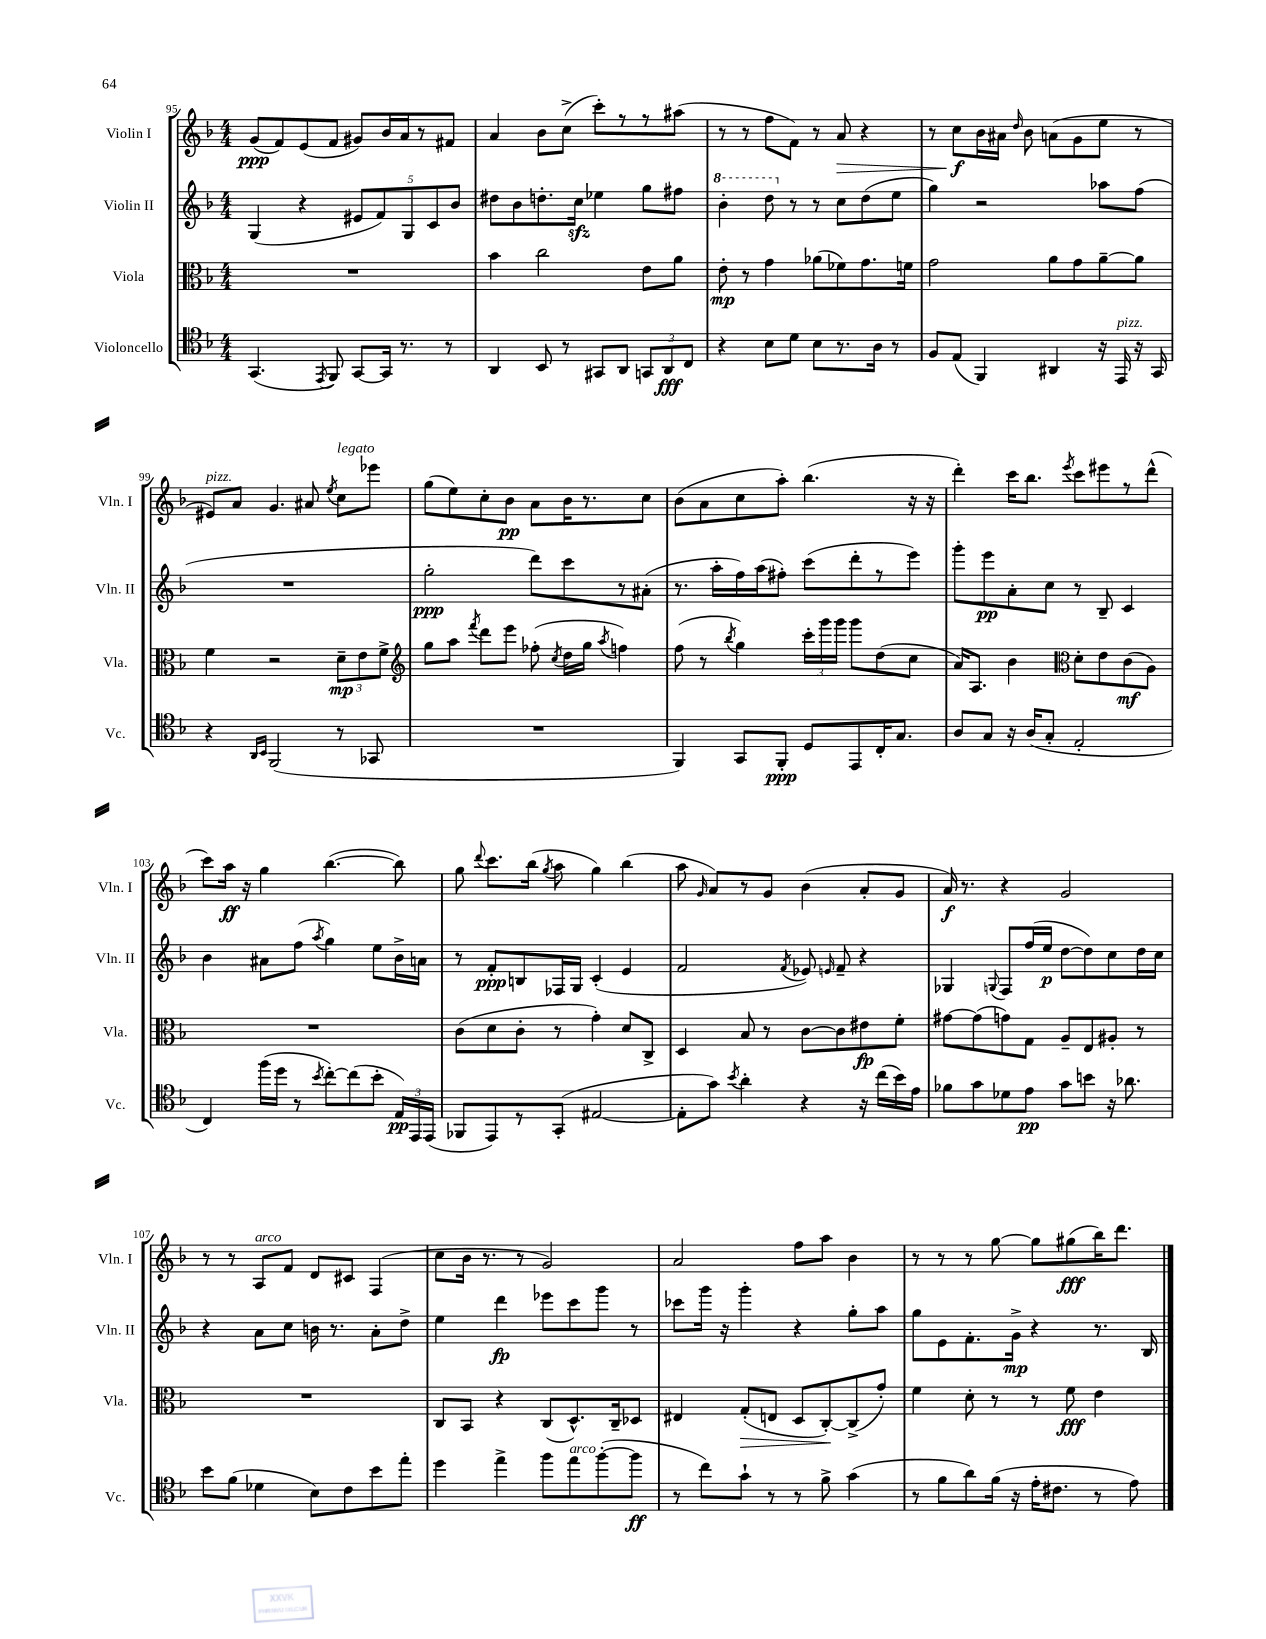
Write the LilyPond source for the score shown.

<<
\new StaffGroup <<
\new Staff = "s0" \with { instrumentName = "Violin I" shortInstrumentName = "Vln. I" } {
    \clef treble \key f \major \numericTimeSignature \time 4/4
    \autoBeamOff g'8[\ppp( f'8) e'8( f'8] gis'8[) bes'16 a'16 r8 fis'8] |
    a'4 bes'8[ c''8]->( c'''8[-.) r8 r8 ais''8]( |
    r8 r8 f''8[ f'8]) r8 a'8\> r4 |
    r8 c''8[\f\! bes'16 ais'16] \grace { d''16 } bes'8 a'8[( g'8 e''8] r8 |
    eis'8[^\markup { \italic "pizz." }) a'8] g'4. ais'8 \acciaccatura { e''8 } c''8[^\markup { \italic "legato" } ees'''8] |
    g''8[( e''8) c''8-. bes'8]\pp a'8[ bes'16 r8. c''8] |
    bes'8[( a'8 c''8 a''8]-.) bes''4.( r16 r16 |
    d'''4-.) c'''16[ bes''8.] \acciaccatura { e'''8 } c'''8[ eis'''8 r8 d'''8]-^( |
    c'''8[) a''16]\ff r16 g''4 bes''4.~( bes''8) |
    g''8 \appoggiatura { d'''8 } c'''8.[ bes''16]( \acciaccatura { g''8 } a''8 g''4) bes''4( |
    a''8 \grace { g'16 } a'8[) r8 g'8] bes'4( a'8[-. g'8] |
    a'16\f) r8. r4 g'2 |
    r8 r8 a8[^\markup { \italic "arco" } f'8] d'8[ cis'8] f4( |
    c''8[ bes'16] r8. r8 g'2) |
    a'2 f''8[ a''8] bes'4 |
    r8 r8 r8 g''8~ g''8[ gis''8\fff( bes''16) d'''8.] \bar "|." |
}
\new Staff = "s1" \with { instrumentName = "Violin II" shortInstrumentName = "Vln. II" } {
    \clef treble \key f \major \numericTimeSignature \time 4/4
    \autoBeamOff g4( r4 \tuplet 5/4 { eis'8[ f'8) g8 c'8 bes'8] } |
    dis''8[ bes'8 d''8.-. c''16]\sfz ees''4 g''8[ fis''8] |
    \ottava #1 bes''4-. d'''8 \ottava #0 r8 r8 c''8[ d''8( e''8] |
    g''4) r2 aes''8[ f''8]( |
    R1 |
    g''2-.\ppp d'''8[) c'''8 r8 ais'8]-.( |
    r8. a''16[-. f''16) a''16( fis''8]-.) c'''8[( d'''8-. r8 e'''8]) |
    g'''8[-. e'''8\pp a'8-. c''8] r8 bes8-- c'4 |
    bes'4 ais'8[ f''8]( \acciaccatura { a''8 } g''4) e''8[ bes'16-> a'16] |
    r8 f'8[-.\ppp b8 fes16 g16] c'4-.( e'4 |
    f'2 \acciaccatura { f'8 } ees'8) \grace { e'16 } f'8-- r4 |
    ges4 \appoggiatura { g8 } f8[ f''16( e''16]\p d''8[~ d''8) c''8 d''16 c''16] |
    r4 a'8[ c''8] b'16 r8. a'8[-. d''8]-> |
    e''4 d'''4\fp ees'''8[ c'''8 g'''8] r8 |
    ces'''8[ g'''16] r16 g'''4-. r4 g''8[-. a''8] |
    g''8[ e'8 f'8.-. g'16]->\mp r4 r8. bes16 \bar "|." |
}
\new Staff = "s2" \with { instrumentName = "Viola" shortInstrumentName = "Vla." } {
    \clef alto \key f \major \numericTimeSignature \time 4/4
    \autoBeamOff R1 |
    bes'4 c''2 e'8[ a'8] |
    e'8-.\mp r8 g'4 aes'8[( fes'8) g'8. f'16] |
    g'2 a'8[ g'8 a'8~-- a'8] |
    f'4 r2 \tuplet 3/2 { d'8[--\mp e'8 f'8]-> } |
    \clef treble g''8[ a''8] \acciaccatura { f'''8 } d'''8[ e'''8] fes''8-.( \acciaccatura { c''8 } d''16[ g''16] \acciaccatura { a''8 } f''4) |
    f''8( r8 \acciaccatura { bes''8 } g''4) \tuplet 3/2 { c'''16[-. g'''16 g'''16] } g'''8[ d''8( c''8] |
    a'16[) a8.] bes'4 \clef alto d'8[-. e'8 c'8\mf( a8]) |
    R1 |
    c'8[( d'8 c'8]-. r8 g'4-.) d'8[ c8]-> |
    d4 bes8 r8 c'8[~ c'8 eis'8\fp f'8]-. |
    gis'8[~ gis'8( g'8) g8] a8[-- e8 ais8]-. r8 |
    R1 |
    c8[ bes,8] r4 c8[( d8.-^) c16-- des8] |
    eis4 g8[-.\>( e8] d8[ c8~-.\!) c8->( g'8]-.) |
    f'4 d'8-. r8 r8 f'8\fff e'4 \bar "|." |
}
\new Staff = "s3" \with { instrumentName = "Violoncello" shortInstrumentName = "Vc." } {
    \clef tenor \key f \major \numericTimeSignature \time 4/4
    \autoBeamOff g,4.( \acciaccatura { e,8 } f,8) g,8[~ g,16] r8. r8 |
    a,4 bes,8 r8 gis,8[ a,8] \tuplet 3/2 { g,8[ a,8\fff c8] } |
    r4 bes8[ d'8] bes8[ r8. a16] r8 |
    f8[ e8]( f,4) ais,4 r16 e,16^\markup { \italic "pizz." } r16 g,16 |
    r4 \grace { a,16[ bes,16] } f,2( r8 ges,8 |
    R1 |
    f,4) g,8[ f,8]-.\ppp d8[ e,8 c16-. g8.] |
    a8[ g8] r16 a16[( g8]-. e2-. |
    c4) f''16[( d''16] r8 \acciaccatura { bes'8 } c''8[~-.) c''8( bes'8]-. \tuplet 3/2 { e16[\pp) e,16 e,16]( } |
    fes,8[ e,8) r8 g,8]-.( eis2~ |
    eis8[-. g'8]) \acciaccatura { bes'8 } a'4-. r4 r16 c''16[( bes'16) e'16] |
    fes'8[ g'8 des'8 e'8]\pp g'8[ b'8] r16 aes'8. |
    bes'8[ f'8]( des'4 bes8[) c'8 bes'8 e''8]-. |
    d''4 e''4-> f''8[ e''8^\markup { \italic "arco" } f''8~-.( f''8]\ff |
    r8 c''8[) g'8]-! r8 r8 f'8-> g'4( |
    r8 f'8[ a'8) f'16]( r16 e'16[-. cis'8.] r8 e'8) \bar "|." |
}
>>
>>
\layout { \context { \Score currentBarNumber = #95 } }
